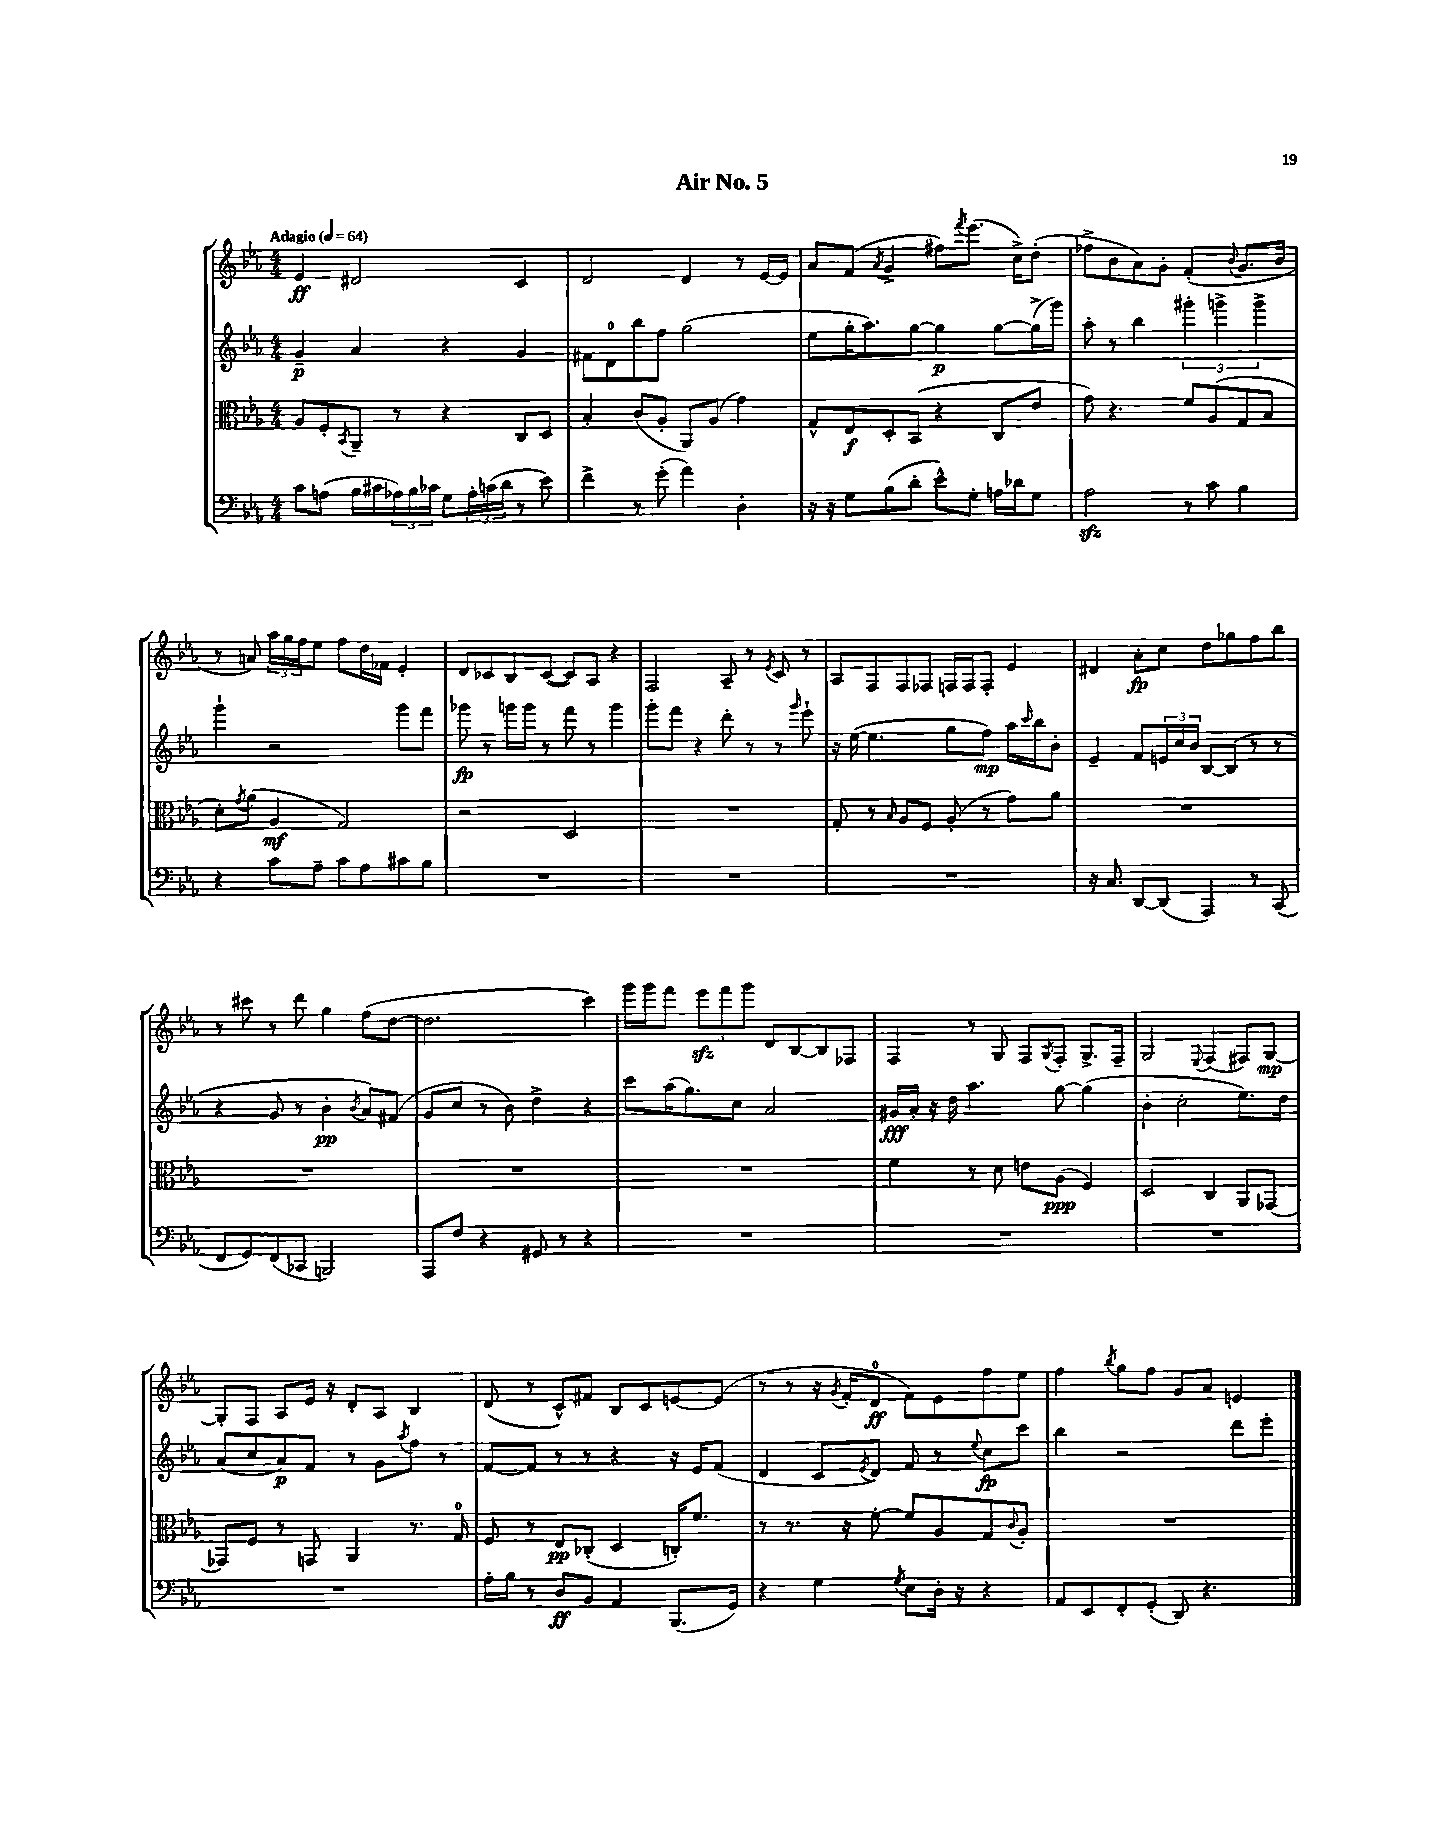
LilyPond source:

\header { title = "Air No. 5" }
<<
\new StaffGroup <<
\new Staff = "s0" {
    \clef treble \key ees \major \numericTimeSignature \time 4/4 \tempo "Adagio" 4 = 64
    ees'4\ff dis'2 c'4 |
    d'2 d'4 r8 ees'16~ ees'16 |
    aes'8 f'8( \acciaccatura { aes'8 } g'4-> fis''8) \acciaccatura { f'''8 } ees'''8.( c''16->) d''8-.( |
    fes''8-> bes'8 aes'8) g'8-. f'4-.( \appoggiatura { bes'8 } g'8. bes'16 |
    r8 a'8) \tuplet 3/2 { aes''16 g''16 f''16 } ees''8 f''8 d''16 fes'16 ees'4-. |
    d'8 ces'8 bes8 ces'8~( ces'8) aes8 r4 |
    f2 aes8-- r8 \acciaccatura { ees'8 } c'8 r8 |
    aes8 f8 f8 fes8 f16 f16 f8-. ees'4 |
    dis'4 aes'8-.\fp c''8 d''8 ges''8 f''8 bes''8 |
    r8 cis'''8 r8 d'''8 g''4 f''8( d''8~ |
    d''2. c'''4) |
    g'''16 g'''16 f'''8 \tuplet 3/2 { ees'''8\sfz f'''8 g'''8 } d'8 bes8~ bes8 fes8 |
    f4 r8 g8 f8 \acciaccatura { g8 } f8-. g8.-> f16-- |
    g2 \appoggiatura { ees8 } f4( fis8) g8~\mp |
    g8-. f8 aes8 ees'16 r16 d'8-. aes8 bes4 |
    d'8( r8 c'8-^) fis'8 bes8 c'8 e'8~ e'8( |
    r8 r8 r16 \acciaccatura { g'8 } f'16-. d'8-0\ff f'8) ees'8 f''8 ees''8 |
    f''4 \acciaccatura { bes''8 } g''8 f''8 g'8 aes'8 e'4 \bar "|." |
}
\new Staff = "s1" {
    \clef treble \key ees \major \numericTimeSignature \time 4/4
    g'4--\p aes'4 r4 g'4 |
    fis'8 d'8-0 bes''8 f''8 g''2( |
    ees''8 g''16-. aes''8.) g''8~ g''4\p g''8~ g''16->( g'''16) |
    aes''8-. r8 bes''4 \tuplet 3/2 { gis'''4-. g'''4-> g'''4-> } |
    g'''4-! r2 g'''8 f'''8 |
    ges'''8\fp r8 g'''16 g'''16 r8 f'''8 r8 g'''4 |
    g'''8-. f'''8 r4 d'''8-. r8 r8 \grace { g'''16 } ees'''8-! |
    r16 ees''16~( ees''4. g''8 f''8\mp) aes''16 \grace { c'''16 } bes''16 bes'8-. |
    ees'4-- f'8 \tuplet 3/2 { e'16 c''16 bes'16 } bes8~ bes8( r8 r8 |
    r4 g'8 r8 bes'4-.\pp \acciaccatura { bes'8 } aes'8) fis'8( |
    g'8 c''8 r8 bes'8) d''4-> r4 |
    c'''8 aes''16( g''8.) c''8 aes'2 |
    gis'16\fff aes'16-. r16 d''16 aes''4. g''8~ g''4( |
    bes'4-. c''2-. ees''8.) d''16 |
    aes'8( c''8 aes'8\p) f'8 r8 g'8 \acciaccatura { aes''8 } f''8 r8 |
    f'8~ f'8 r8 r8 r4 r16 ees'16 f'8( |
    d'4 c'8 \acciaccatura { ees'8 } d'8) f'8 r8 \appoggiatura { ees''8 } c''8\fp c'''8 |
    bes''4 r2 d'''8 ees'''8-. \bar "|." |
}
\new Staff = "s2" {
    \clef alto \key ees \major \numericTimeSignature \time 4/4
    aes8 f8-. \acciaccatura { bes,8 } aes,8-- r8 r4 c8 d8 |
    bes4-. c'8( aes8-. aes,8) aes8( g'4) |
    g8-^ ees8\f d8-. bes,8( r4 c8 ees'8 |
    g'8) r4. f'8 aes8( g8 bes8 |
    d'8-.) \acciaccatura { g'8 } aes'8( aes4\mf g2) |
    r2 d2 |
    R1 |
    g8-. r8 \grace { bes16 } aes8 f8 aes8-.( r8 g'8) aes'8 |
    R1 |
    R1 |
    R1 |
    R1 |
    f'4 r8 d'8 e'8 aes8\ppp( f4) |
    d2 c4 aes,8 ges,8~ |
    ges,8 f8 r8 g,8 aes,4 r8. g16-0 |
    f8 r8 ees8\pp ces8-.( d4 c16-.) f'8. |
    r8 r8. r16 f'8~-. f'8 aes8 g8 \appoggiatura { c'8 } aes8-. |
    R1 \bar "|." |
}
\new Staff = "s3" {
    \clef bass \key ees \major \numericTimeSignature \time 4/4
    c'8 a8( bes16 cis'16 \tuplet 3/2 { aes16) bes16 ces'16 } g8 \tuplet 3/2 { aes16-. c'16( d'16 } r8 ees'8) |
    f'4-> r8 g'8-.( aes'4) d4-. |
    r16 r16 g8 bes8( d'8-. ees'8-^) g8-. a16 des'16 g8 |
    aes2\sfz r8 c'8 bes4 |
    r4 c'8 aes8-- c'8 aes8 cis'8 bes8 |
    R1 |
    R1 |
    R1 |
    r16 c8. d,8~ d,8( aes,,4) r8 c,8( |
    f,8 g,8) f,8( ces,8 b,,2) |
    aes,,8 f8 r4 gis,8 r8 r4 |
    R1 |
    R1 |
    R1 |
    R1 |
    aes16-. bes16 r8 d8\ff bes,8 aes,4 bes,,8.( g,16) |
    r4 g4 \acciaccatura { g8 } ees8 d16-. r16 r4 |
    aes,8 ees,8 f,8-. g,8-.( d,8) r4. \bar "|." |
}
>>
>>
\layout { \context { \Score \remove "Bar_number_engraver" } }
